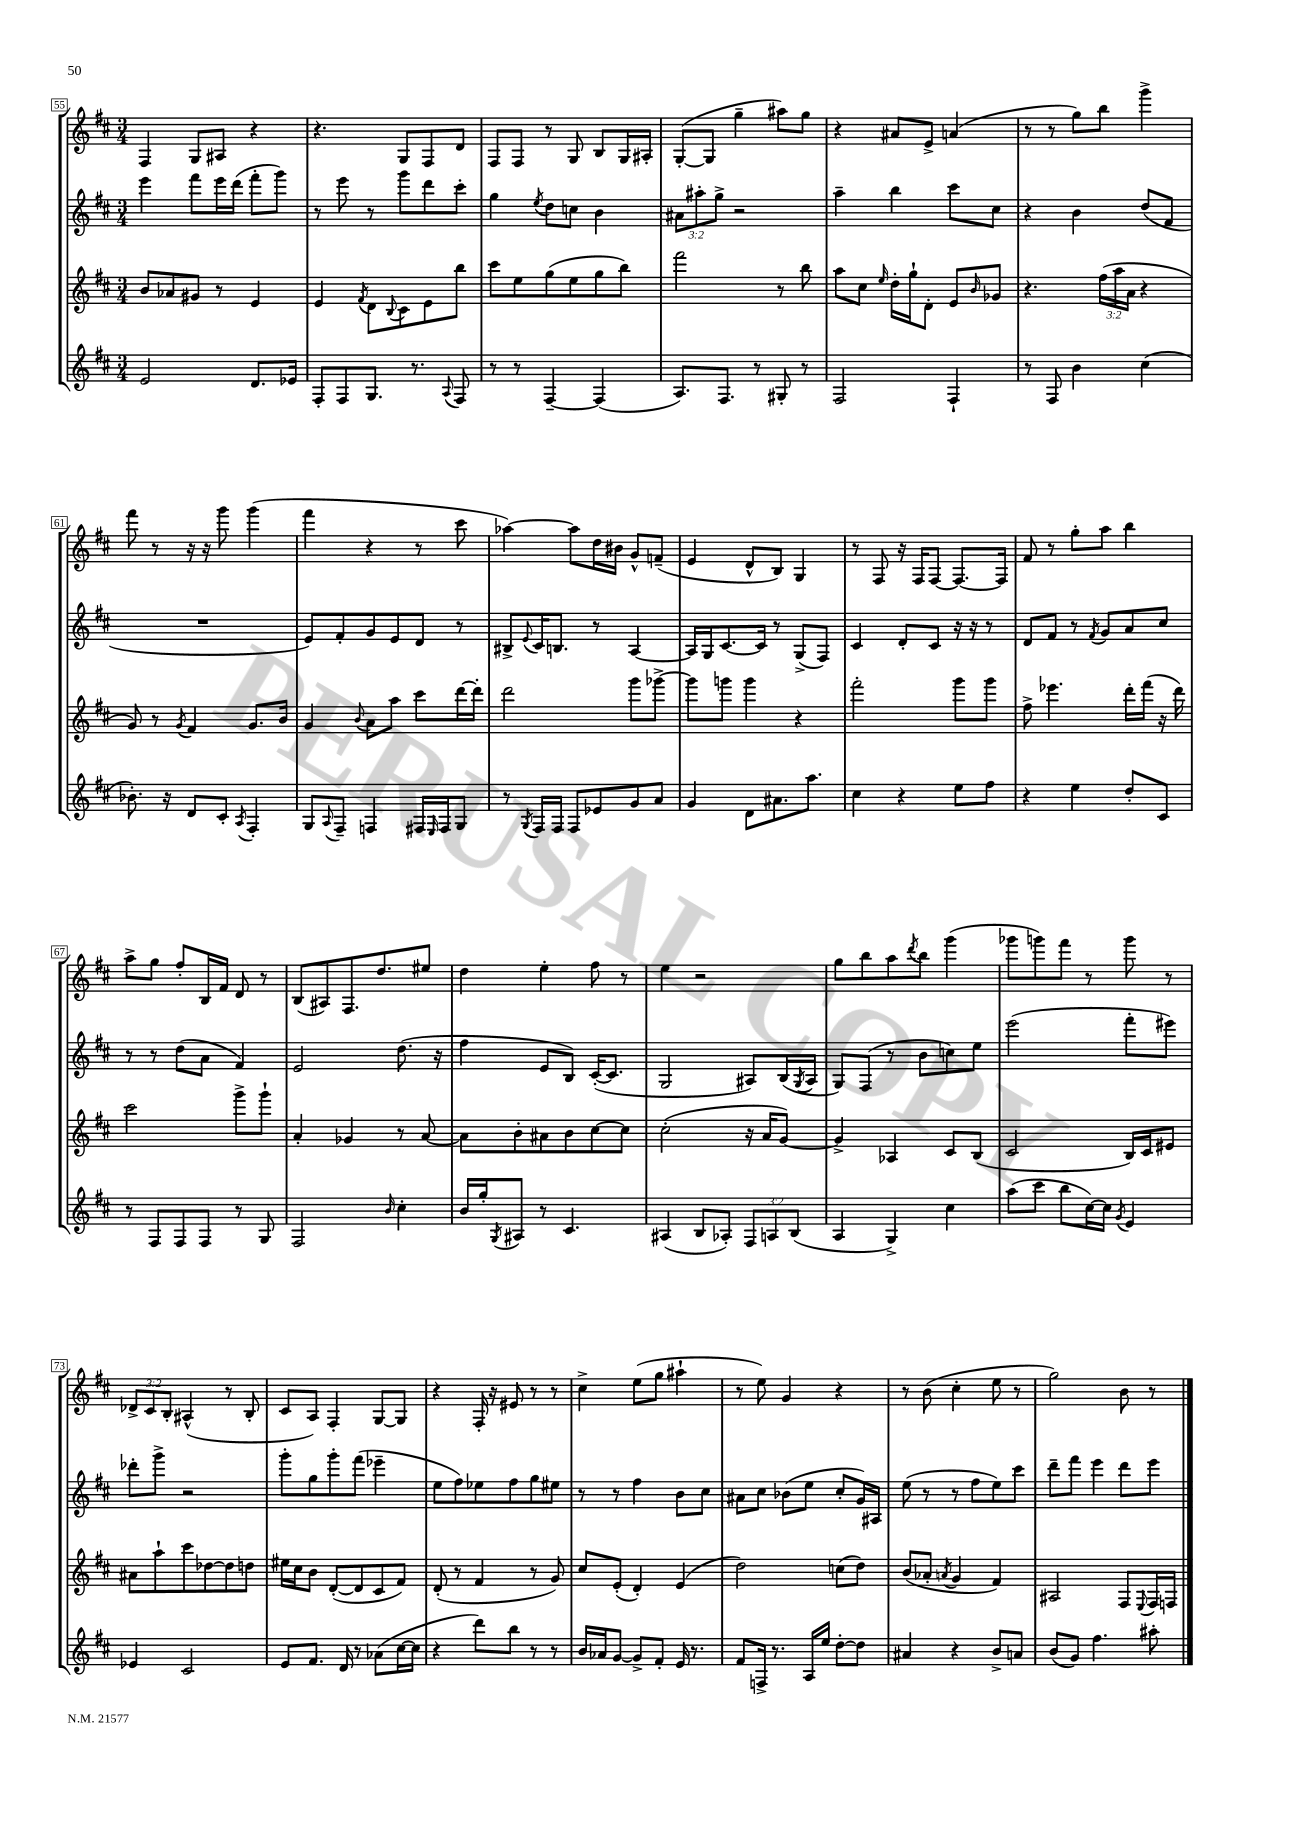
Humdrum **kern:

**kern	**kern	**kern	**kern
*staff4	*staff3	*staff2	*staff1
*clefG2	*clefG2	*clefG2	*clefG2
*k[f#c#]	*k[f#c#]	*k[f#c#]	*k[f#c#]
*M3/4	*M3/4	*M3/4	*M3/4
2e	8b	4eee	4F#
.	8a-	.	.
.	8g#	8fff#	8G
.	8r	16eee	8A#
.	.	(16ddd	.
8.d	4e	8fff#'	4r
.	.	8ggg)	.
16e-	.	.	.
=	=	=	=
8F#'	4e	8r	4.r
8F#	.	8eee	.
.	8qf#	.	.
8.G	8d	8r	.
.	8qqB	.	.
.	8c#	8ggg	8G
8.r	.	.	.
.	8e	8ddd	8F#
8qqA	.	.	.
8F#	8bb	8ccc#'	8d
=	=	=	=
8r	8ccc#	4gg	8F#
8r	8ee	.	8F#
.	.	8qee	.
[4F#~	(8gg	8dd	8r
.	8ee	8cc	8G
(4F#]	8gg	4b	8B
.	8bb)	.	16G
.	.	.	16A#'
=	=	=	=
8.A)	2fff#	12a#	([8G'
.	.	12aa#'	.
.	.	.	8G]
.	.	12gg^	.
8.F#	.	.	.
.	.	2r	4gg~
8r	.	.	.
8G#'	8r	.	8aa#)
8r	8bb	.	8gg
=	=	=	=
2F#	8aa	4aa~	4r
.	8cc#	.	.
.	16qqee	.	.
.	16dd'	4bb	8a#
.	16gg`	.	.
.	8d'	.	8e^
4F#`	8e	8ccc#	(4a
.	16qqb	.	.
.	8g-	8cc#	.
=	=	=	=
8r	4.r	4r	8r
8F#	.	.	8r
4b	.	4b	8gg)
.	(24ff#	.	8bb
.	24aa	.	.
.	24a	.	.
(4cc#	4r	(8dd	4ggg^
.	.	8f#	.
=	=	=	=
8.b-')	8g)	2.r	8fff#
.	8r	.	8r
16r	.	.	.
.	8qg	.	.
8d	4f#	.	16r
.	.	.	16r
8c#'	.	.	8ggg
8qA	.	.	.
4F#'	8.g	.	(4ggg
.	16b	.	.
=	=	=	=
8G	4g	8e)	4fff#
8qqA	.	.	.
8F#~	.	8f#'	.
.	8qqb	.	.
4F	8a	8g	4r
.	8aa	8e	.
16F#	8ccc#	8d	8r
16qqE	.	.	.
16F#	.	.	.
8G	[16ddd	8r	8ccc#
.	16ddd']	.	.
=	=	=	=
8r	2ddd	8B#^	[4aa-)
8qG	.	8qqe	.
16F#	.	16c#	.
16F#	.	8.B	.
8F#	.	.	8aa-]
8e-	.	8r	16dd
.	.	.	16b#
8g	8ggg	[4A	8g^^
8a	[8ggg-^	.	(8f~
=	=	=	=
4g	8ggg-]	16A]	4e
.	.	16G	.
.	8ggg	[8.c#	.
8d	4ggg	.	8d^^
.	.	16c#]	.
8.a#	.	8r	8B)
.	4r	(8G^	4G
8.aa	.	.	.
.	.	8F#)	.
=	=	=	=
4cc#	2fff#'	4c#	8r
.	.	.	8F#
4r	.	8d'	16r
.	.	.	16F#
.	.	8c#	[8F#
8ee	8ggg	16r	8.F#_
.	.	16r	.
8ff#	8ggg	8r	.
.	.	.	16F#]
=	=	=	=
4r	8ff#^	8d	8f#
.	4.eee-	8f#	8r
4ee	.	8r	8gg'
.	.	8qf#	.
.	.	8g	8aa
8dd'	16ddd'	8a	4bb
.	(16fff#	.	.
8c#	16r	8cc#	.
.	16ddd)	.	.
=	=	=	=
8r	2ccc#	8r	8aa^
8F#	.	8r	8gg
8F#	.	(8dd	8ff#'
8F#	.	8a	16B
.	.	.	16f#
8r	8ggg^	4f#)	8d
8G	8ggg`	.	8r
=	=	=	=
2F#	4a'	2e	(8B
.	.	.	8A#)
.	4g-	.	8.F#
.	.	.	8.dd
16qqb	.	.	.
4cc#'	8r	(8.dd	.
.	[8a	.	8ee#
.	.	16r	.
=	=	=	=
16b	8a]	4ff#	4dd
16gg'	.	.	.
8qG	.	.	.
8A#	8b'	.	.
8r	8a#	8e	4ee'
4.c#	8b	8B)	.
.	[8cc#	([16c#'	8ff#
.	.	8.c#]	.
.	8cc#]	.	8r
=	=	=	=
(4A#	(2cc#'	2G	4ee
8B	.	.	2r
8A-')	.	.	.
12F#	16r	8A#)	.
.	16a	.	.
12A	.	.	.
.	[8g)	(16B	.
(12B	.	.	.
.	.	8qG	.
.	.	16A#	.
=	=	=	=
4A	4g^]	8G)	8gg
.	.	(8F#	8bb
4G^)	4A-	8r	8aa
.	.	.	8qddd
.	.	8b	8bb
4cc#	8c#	8cc)	(4ggg
.	(8B	8ee	.
=	=	=	=
(8aa	2c#	(2eee	8ggg-
8ccc#	.	.	8ggg)
8bb	.	.	8fff#
[16cc#)	.	.	8r
16cc#]	.	.	.
8qg	.	.	.
4e	16B)	8fff#'	8ggg
.	16c#	.	.
.	8e#	8eee#)	8r
=	=	=	=
4e-	8a#	8ddd-'	12d-^
.	.	.	12c#
.	8aa`	8ggg^	.
.	.	.	12B'
2c#	8ccc#	2r	(4A#^^
.	[8dd-	.	.
.	8dd-]	.	8r
.	8dd	.	8B'
=	=	=	=
8e	16ee#	8ggg'	8c#
.	16cc#	.	.
8.f#	8b	8gg	8A)
.	([8d'	8ggg'	4F#'
16d	.	.	.
8r	8d]	(8fff#	.
(8a-	8c#	4eee-~	[8G
[16cc#	8f#)	.	8G]
16cc#]	.	.	.
=	=	=	=
4r	(8d'	8ee	4r
.	8r	8ff#)	.
8ddd)	4f#	8ee-	16F#'
.	.	.	16r
8bb	.	8ff#	8e#
8r	8r	8gg	8r
8r	8g)	8ee#	8r
=	=	=	=
16b	8cc#	8r	4cc#^
16a-	.	.	.
[8g	(8e'	8r	.
8g^]	4d')	4ff#	(8ee
8f#'	.	.	8gg
16e	(4e	8b	4aa#`
8.r	.	.	.
.	.	8cc#	.
=	=	=	=
8f#	2dd)	8a#	8r
16F^	.	8cc#	8ee)
8.r	.	.	.
.	.	(8b-	4g
16A	.	8ee	.
16ee	.	.	.
[8dd'	(8cc	8cc#'	4r
8dd]	8dd)	16g)	.
.	.	16A#	.
=	=	=	=
4a#	(8b	(8ee	8r
.	8a-'	8r	(8b
.	8qa	.	.
4r	4g	8r	4cc#'
.	.	8ff#	.
8b^	4f#)	8ee)	8ee
8a	.	8ccc#	8r
=	=	=	=
(8b	2A#	8ddd~	2gg)
8g)	.	8fff#	.
4.ff#	.	4eee	.
.	8F#	8ddd	8b
.	8qqE	.	.
8aa#'	16F#	8eee	8r
.	16F	.	.
==	==	==	==
*-	*-	*-	*-
